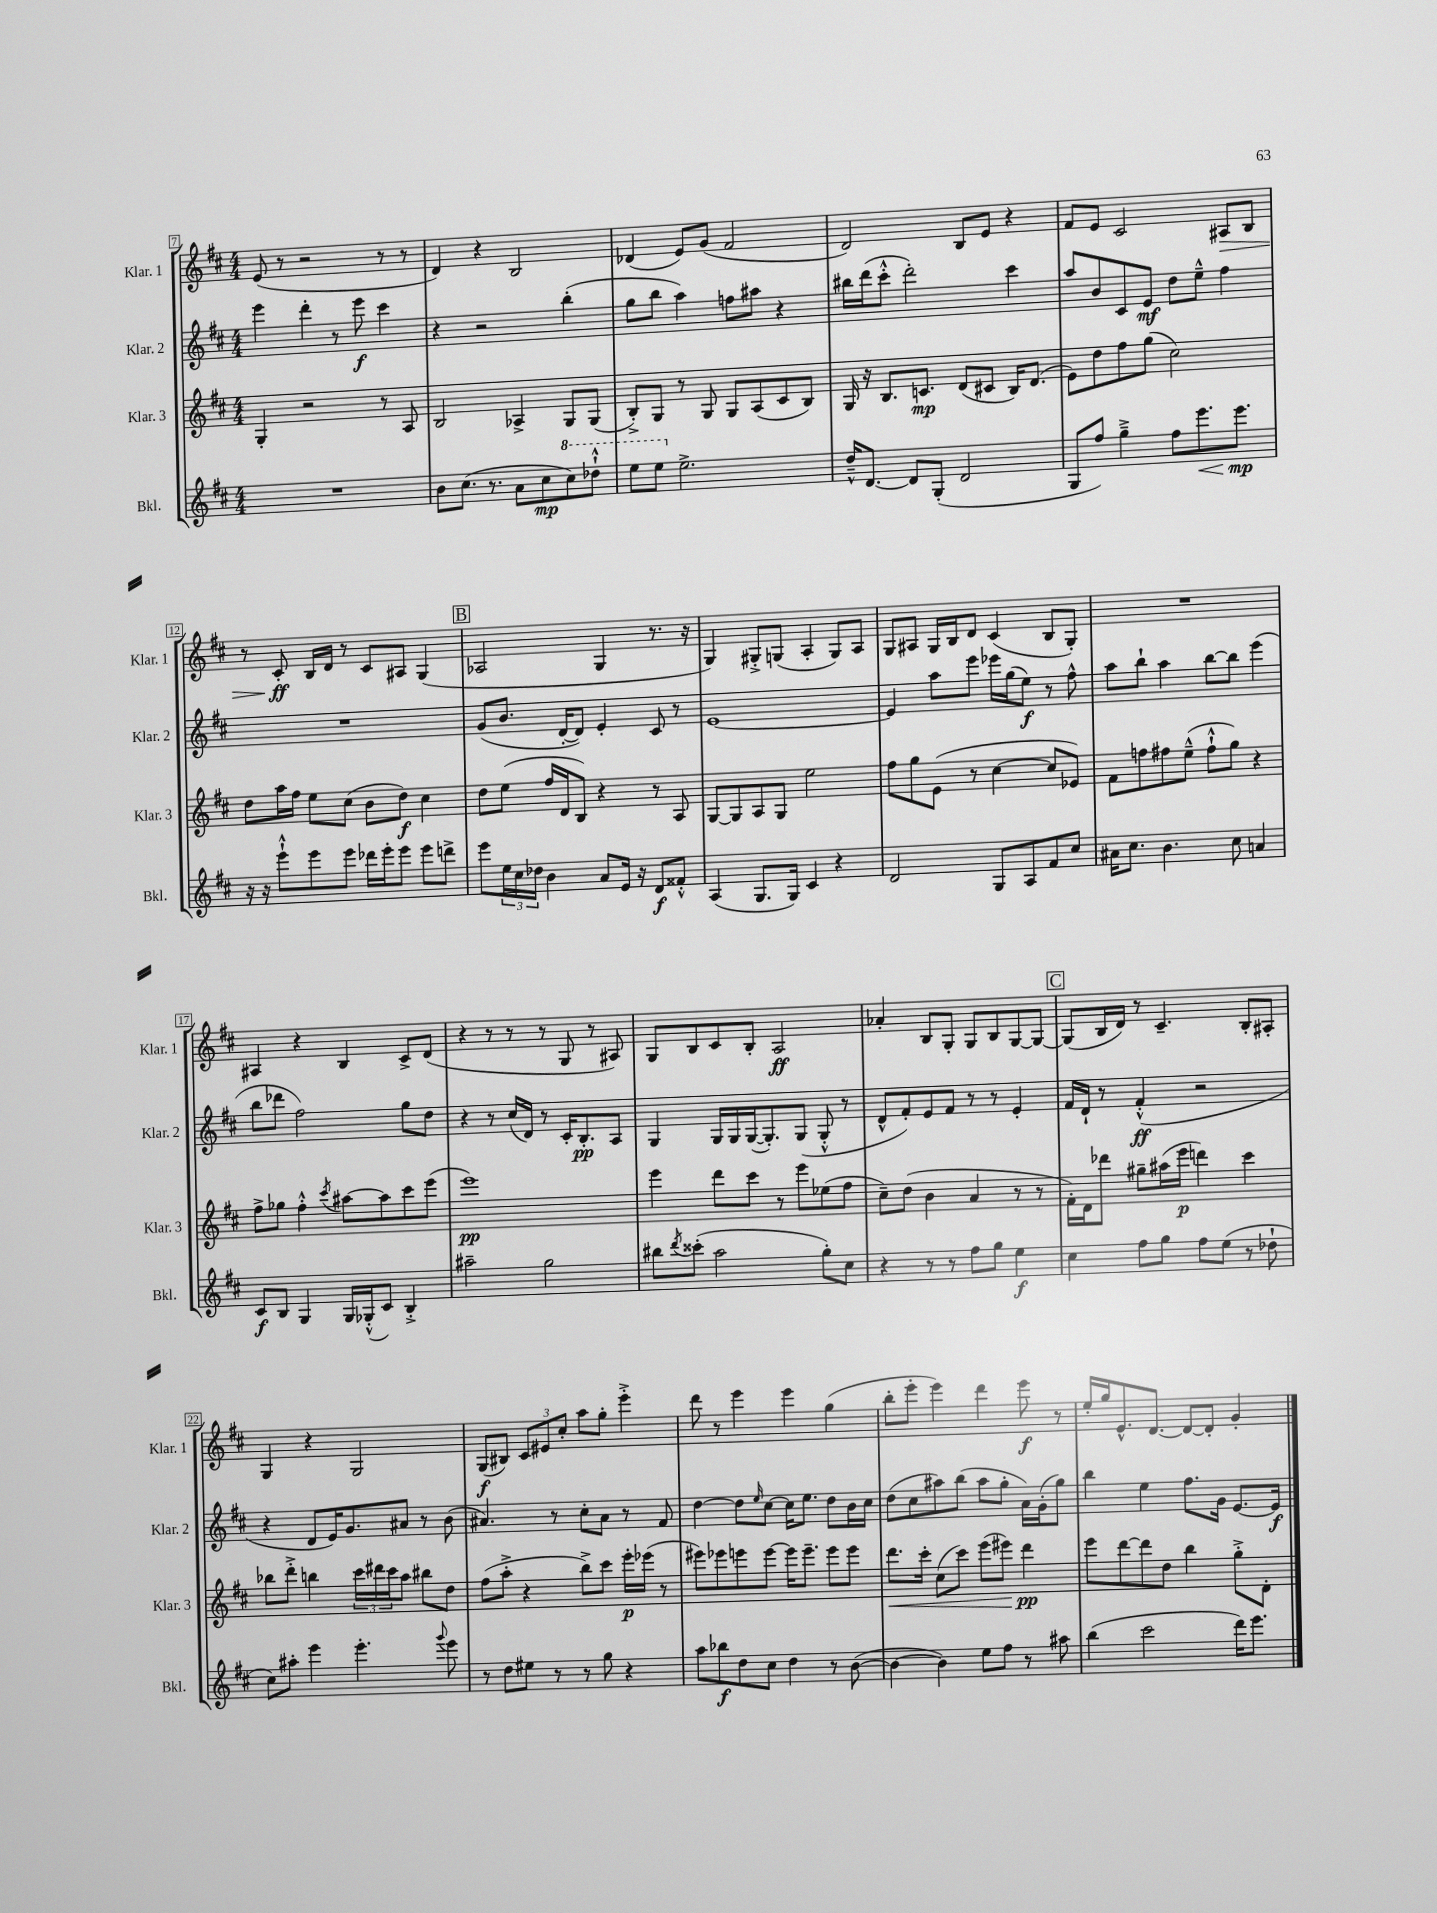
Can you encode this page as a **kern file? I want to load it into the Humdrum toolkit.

**kern	**kern	**kern	**kern
*staff4	*staff3	*staff2	*staff1
*clefG2	*clefG2	*clefG2	*clefG2
*k[f#c#]	*k[f#c#]	*k[f#c#]	*k[f#c#]
*M4/4	*M4/4	*M4/4	*M4/4
1r	4G'	4eee	(8e
.	.	.	8r
.	2r	4ddd'	2r
.	.	8r	.
.	.	8eee	.
.	8r	4ccc#	8r
.	8A	.	8r
=	=	=	=
8b	2B	4r	4d)
(8.cc#	.	.	.
.	.	2r	4r
8.r	.	.	.
8a	4A-^	.	2B
8cc#	.	.	.
8ccc#)	8G	(4bb'	.
8ddd-`^^	(8G	.	.
=	=	=	=
8eee	8B'^)	8gg	(4d-
8eee	8G	8bb	.
2.ee^	8r	4aa)	8e)
.	8G	.	(8g
.	8G	8ff	2f#
.	(8A	8aa#	.
.	8c#	4r	.
.	8B)	.	.
=	=	=	=
16dd~^^	16G	16bb#	2d)
[8.d	16r	(16ddd	.
.	8.B	8ccc#'^^	.
8d]	.	2ddd')	.
.	8.c	.	.
(8G'	.	.	.
2d	(8d	.	8B
.	8c#	.	8e
.	16B)	4ccc#	4r
.	(8.d	.	.
=	=	=	=
8G	8e)	8aa	8f#
8ff#)	8dd	8b	8e
4gg~^	8ff#	8c#	2c#
.	(8gg	8e	.
8ff#	2cc#)	8dd	.
8.eee	.	8ee~^^	.
.	.	4ff#	8A#
8.eee	.	.	.
.	.	.	8B
=	=	=	=
16r	8dd	1r	8r
16r	.	.	.
8eee`^^	16aa	.	8c#'
.	16ff#	.	.
8eee	8ee	.	16B
.	.	.	16d
8eee	(8cc#	.	8r
16ddd-	8b	.	8c#
16eee'	.	.	.
8eee	8dd)	.	8A#
8eee	4cc#	.	(4G
8ddd^	.	.	.
=	=	=	=
8eee	8dd	(8g	2A-
24ee	(8ee	8.b	.
24cc#	.	.	.
24dd-	.	.	.
4b	16ff#	.	.
.	16d	[16d'	.
.	8B)	8d])	.
8a	4r	4e'	4G
16e	.	.	.
16r	.	.	.
8d	8r	8c#	8.r
8f##'^^	8A	8r	.
.	.	.	16r
=	=	=	=
(4A	[8G	[1e	4G)
.	8G]	.	.
8.G	8A	.	8G#'^
.	8G	.	(8G
16G)	.	.	.
4c#	2ee	.	4A'
4r	.	.	8G)
.	.	.	8A
=	=	=	=
2d	8ff#	4e]	8G
.	8gg	.	8A#
.	(8e	8aa	16G
.	.	.	16B
.	8r	8eee	8d
8G	[4cc#	16eee-	(4c#
.	.	(16gg	.
8A	.	8ee)	.
8f#	8cc#]	8r	8B
8cc#	8e-)	8ff#^^	8G')
=	=	=	=
16a#	8f#	8aa	1r
8.cc#	.	.	.
.	8ff	8bb`	.
4.b	8ff#	4aa	.
.	(8ee~^^	.	.
.	8ff#`^^	[8bb	.
8cc#	8gg)	8bb]	.
4a	4r	(4eee	.
=	=	=	=
8c#	8ff#^	8bb	4A#
8B	8gg-	8ddd-	.
4G	4ff#'^^	2ff#)	4r
.	8qccc#	.	.
16G	[8aa#	.	4B
(16G-'^^	.	.	.
8c#)	8aa#]	.	.
4B'^	8ccc#	8gg	8c#^
.	(8eee	8dd	(8d
=	=	=	=
2aa#~	1eee)	4r	4r
.	.	8r	8r
.	.	(16cc#	8r
.	.	16d)	.
2gg	.	8r	8r
.	.	16c#'	8G
.	.	8.B'	.
.	.	.	8r
.	.	8A	8A#)
=	=	=	=
8bb#	4eee	4G	8G
8qddd	.	.	.
(8ccc##'	.	.	8B
2aa	8ddd	16G	8c#
.	.	16G	.
.	8ccc#	([16G	8B'
.	.	8.G'])	.
.	8r	.	2A
.	8eee	(8G	.
8gg')	(8ee-	8G'^^	.
8cc#	8ff#	8r	.
=	=	=	=
4r	8cc#~)	8d^^	4a-'
.	(8dd	8f#')	.
8r	4b	8e	8B
8r	.	8f#	8G'
8ff#	4a	8r	8G
8gg	.	8r	8B
4ee	8r	4e'	[8G
.	8r	.	8G_
=	=	=	=
4cc#	16f#')	16f#	(8G]
.	16d	16d`	.
.	8ddd-	8r	16B
.	.	.	16d)
8ff#	8gg#~	(4f#'^^	8r
8gg	(16aa#	.	4.c#~
.	16eee	.	.
8ff#	4ddd)	2r	.
(8ee	.	.	.
8r	4ccc#	.	8B'
8dd-`	.	.	8A#'
=	=	=	=
8cc#)	8bb-	4r	4G
8aa#'	8ddd'^	.	.
4eee	4bb	8d	4r
.	.	16e)	.
.	.	8.g	.
4.eee'	24ccc#	.	2G
.	24ddd#	.	.
.	24ccc#	.	.
.	8aa	8a#	.
.	8bb#	8r	.
8qqggg	.	.	.
8eee	8dd	(8b	.
=	=	=	=
8r	(8ff#	4.a#)	(8G
8dd	8aa'^	.	8B#)
8ee#	4r	.	12c#
.	.	.	12e#
8r	.	8r	.
.	.	.	12cc#'
8r	8bb^)	8cc#'	8aa
8gg	8ccc#	8a#	8gg'
4r	16eee'	8r	4eee'^
.	(16eee-	.	.
.	8r	8f#	.
=	=	=	=
8aa	8eee#)	[4dd	8ddd
8bb-	8eee-	.	8r
8dd	8eee	8dd]	4eee
.	.	16qqee	.
8cc#	[8eee	[8cc#	.
4dd	16eee]	16cc#]	4eee
.	8.eee~	8.ee	.
8r	8eee	8dd	(4gg
([8b	8eee	16b	.
.	.	16cc#	.
=	=	=	=
4b_	8.ddd	(8dd	8bb'
.	.	8cc#	8eee'
.	16ccc#'	.	.
4b])	(8cc#	8aa#)	4eee)
.	8ccc#)	(8bb	.
8ee	(8eee	8aa#	4ddd
8ff#	8eee#)	8gg'	.
8r	4ddd	16a)	8eee
.	.	(16g'	.
8aa#	.	8gg)	8r
=	=	=	=
(4bb	8eee	4bb	16ee'
.	.	.	16gg
.	[8ddd	.	8.e^^
2ccc#	8ddd]	4ee	.
.	.	.	[8.d
.	8dd	.	.
.	4bb	8.ff#	8d_
.	.	.	8d']
.	.	16g	.
16ddd)	8gg'^	[8.e	4g'
8.eee	.	.	.
.	8d'	.	.
.	.	16e]	.
==	==	==	==
*-	*-	*-	*-
